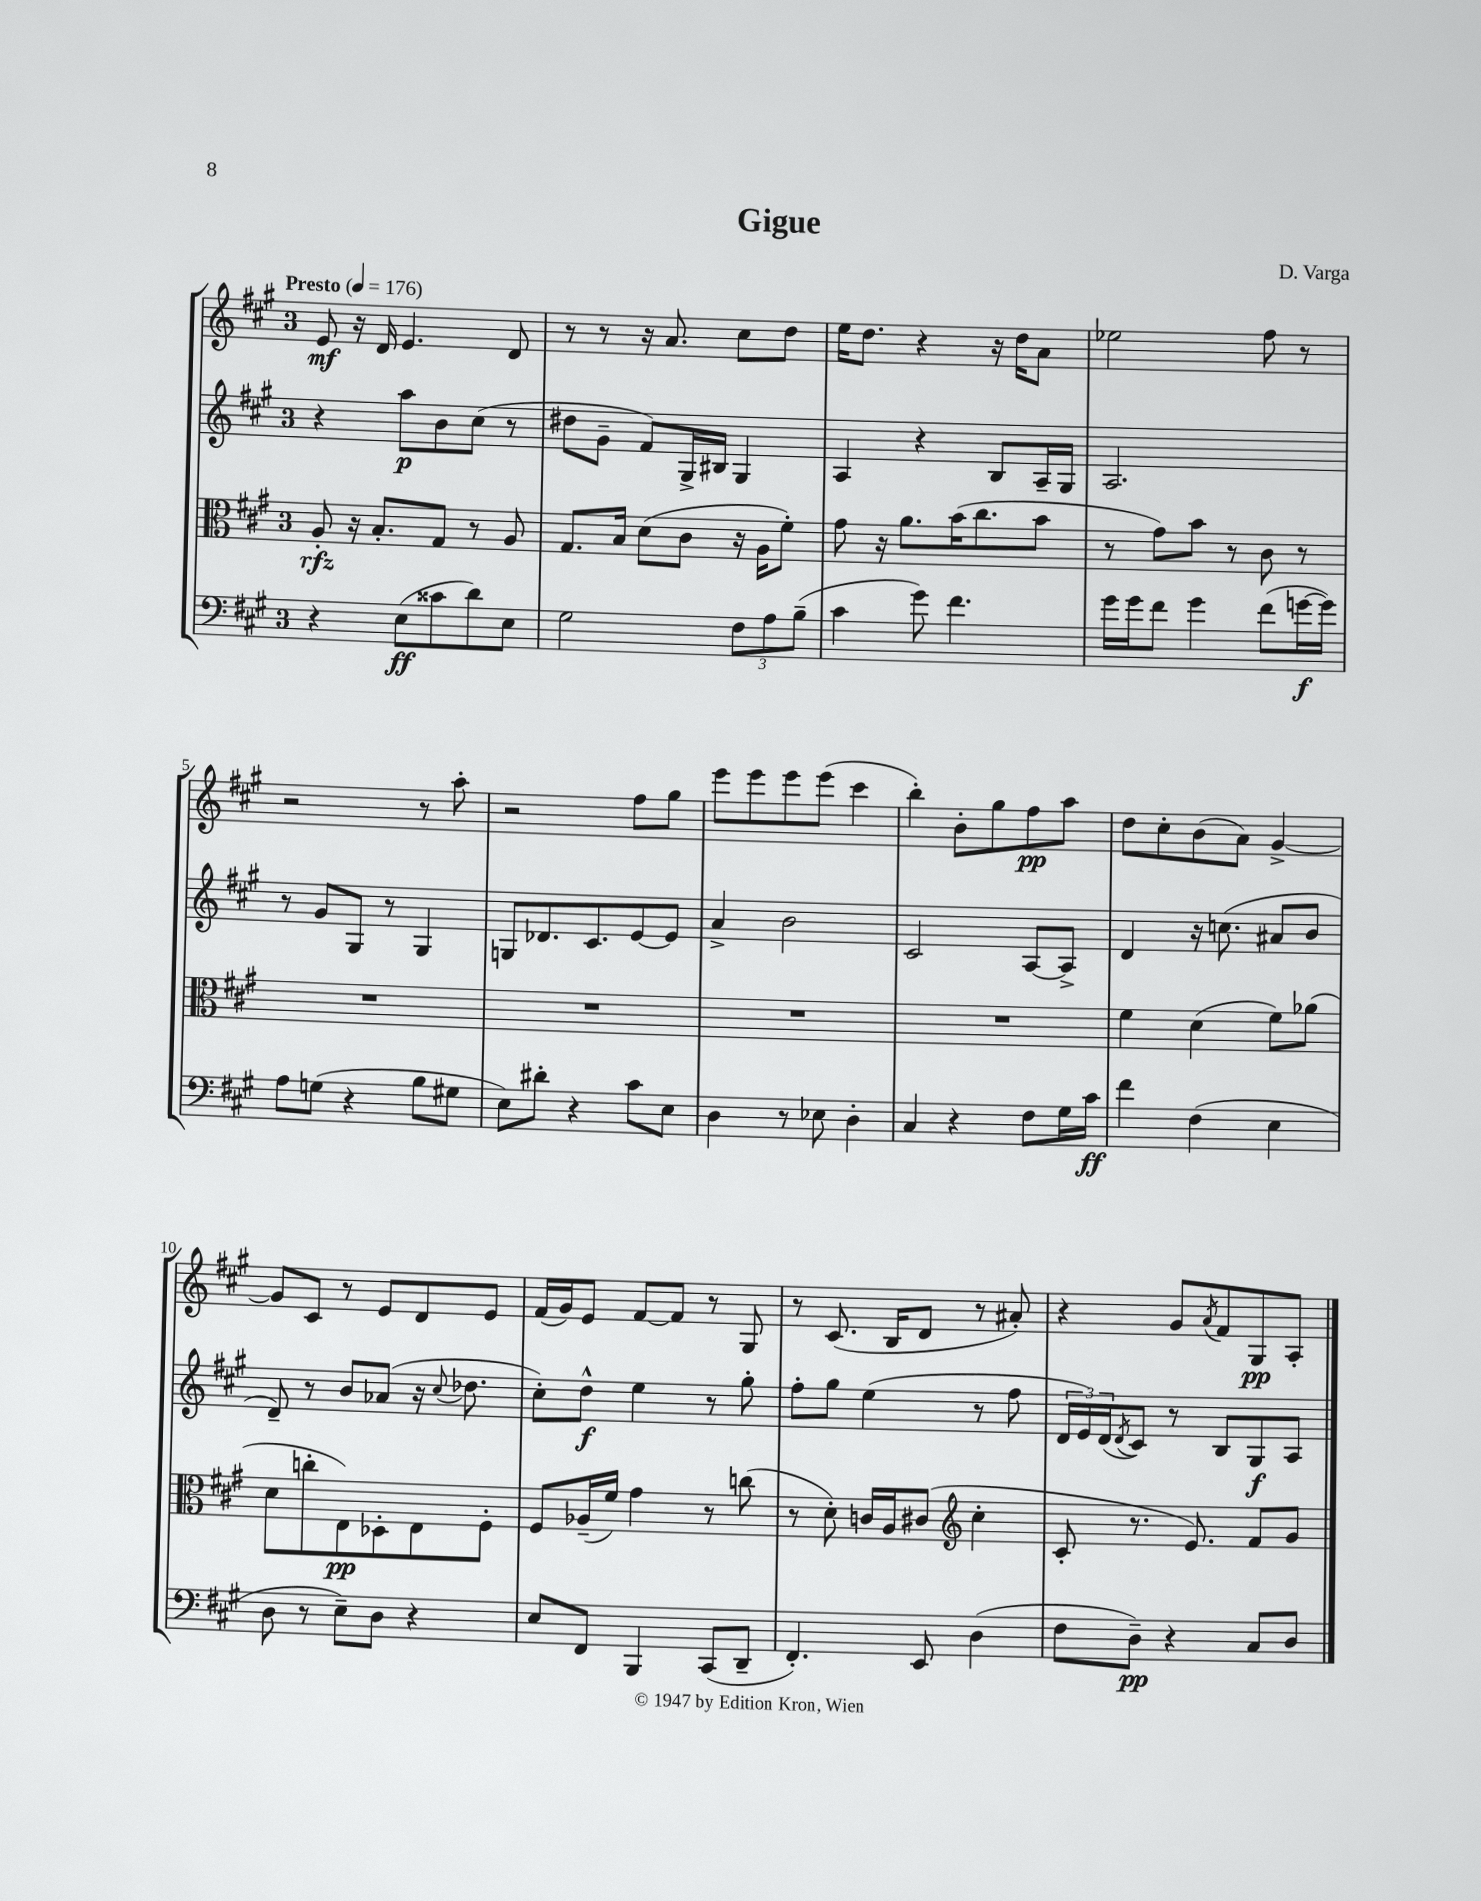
\header { title = "Gigue" composer = "D. Varga" }
<<
\new StaffGroup <<
\new Staff = "s0" {
    \clef treble \key a \major \once \override Staff.TimeSignature.style = #'single-digit \time 3/4 \tempo "Presto" 4 = 176
    e'8\mf r16 d'16 e'4. d'8 |
    r8 r8 r16 a'8. cis''8 d''8 |
    e''16 d''8. r4 r16 d''16 a'8 |
    ees''2 fis''8 r8 |
    r2 r8 a''8-. |
    r2 fis''8 gis''8 |
    e'''8 e'''8 e'''8 e'''8( cis'''4 |
    b''4-.) b'8-. gis''8 fis''8\pp a''8 |
    d''8 cis''8-. b'8( a'8) gis'4~-> |
    gis'8 cis'8 r8 e'8 d'8 e'8 |
    fis'16( gis'16) e'8 fis'8~ fis'8 r8 gis8 |
    r8 cis'8.( b16 d'8 r8 ais'8-.) |
    r4 gis'8 \acciaccatura { a'8 } fis'8 gis8\pp a8-. \bar "|." |
}
\new Staff = "s1" {
    \clef treble \key a \major \once \override Staff.TimeSignature.style = #'single-digit \time 3/4
    r4 a''8\p b'8 cis''8( r8 |
    dis''8 gis'8-- fis'8) gis16-> bis16 gis4 |
    a4 r4 b8 a16-- gis16 |
    a2. |
    r8 gis'8 gis8 r8 gis4 |
    g8 des'8. cis'8. e'8~ e'8 |
    a'4-> b'2 |
    cis'2 a8~ a8-> |
    d'4 r16 c''8.( ais'8 b'8 |
    d'8--) r8 b'8 aes'8( r16 \appoggiatura { cis''8 } des''8. |
    cis''8-.) d''8-^\f e''4 r8 gis''8-. |
    fis''8-. gis''8 e''4( r8 fis''8 |
    \tuplet 3/2 { d'16 e'16) d'16( } \acciaccatura { d'8 } cis'8) r8 b8 gis8\f a8 \bar "|." |
}
\new Staff = "s2" {
    \clef alto \key a \major \once \override Staff.TimeSignature.style = #'single-digit \time 3/4
    a8-.\rfz r16 b8.-. gis8 r8 a8 |
    gis8. b16 d'8( cis'8 r16 a16 fis'8-.) |
    gis'8 r16 a'8. b'16( cis''8. b'8 |
    r8 gis'8) b'8 r8 cis'8 r8 |
    R2. |
    R2. |
    R2. |
    R2. |
    fis'4 d'4( fis'8) aes'8( |
    d'8 c''8-. e8\pp) des8-. e8 fis8-. |
    fis8 aes16--( fis'16) gis'4 r8 c''8( |
    r8 d'8-.) c'16 a16 cis'8( \clef treble cis''4-. |
    cis'8-. r8. e'8.) fis'8 gis'8 \bar "|." |
}
\new Staff = "s3" {
    \clef bass \key a \major \once \override Staff.TimeSignature.style = #'single-digit \time 3/4
    r4 e8\ff( cisis'8 d'8) e8 |
    gis2 \tuplet 3/2 { fis8 a8 b8--( } |
    cis'4 gis'8) fis'4. |
    gis'16 gis'16 fis'8 gis'4 fis'8( g'16~\f g'16) |
    a8 g8( r4 b8 gis8 |
    e8) dis'8-. r4 cis'8 e8 |
    d4 r8 ees8 d4-. |
    cis4 r4 fis8 gis16 cis'16\ff |
    fis'4 fis4( e4 |
    d8 r8 e8--) d8 r4 |
    e8 fis,8 b,,4 cis,8( d,8-- |
    fis,4.-.) e,8 d4( |
    fis8 d8--\pp) r4 cis8 d8 \bar "|." |
}
>>
>>
